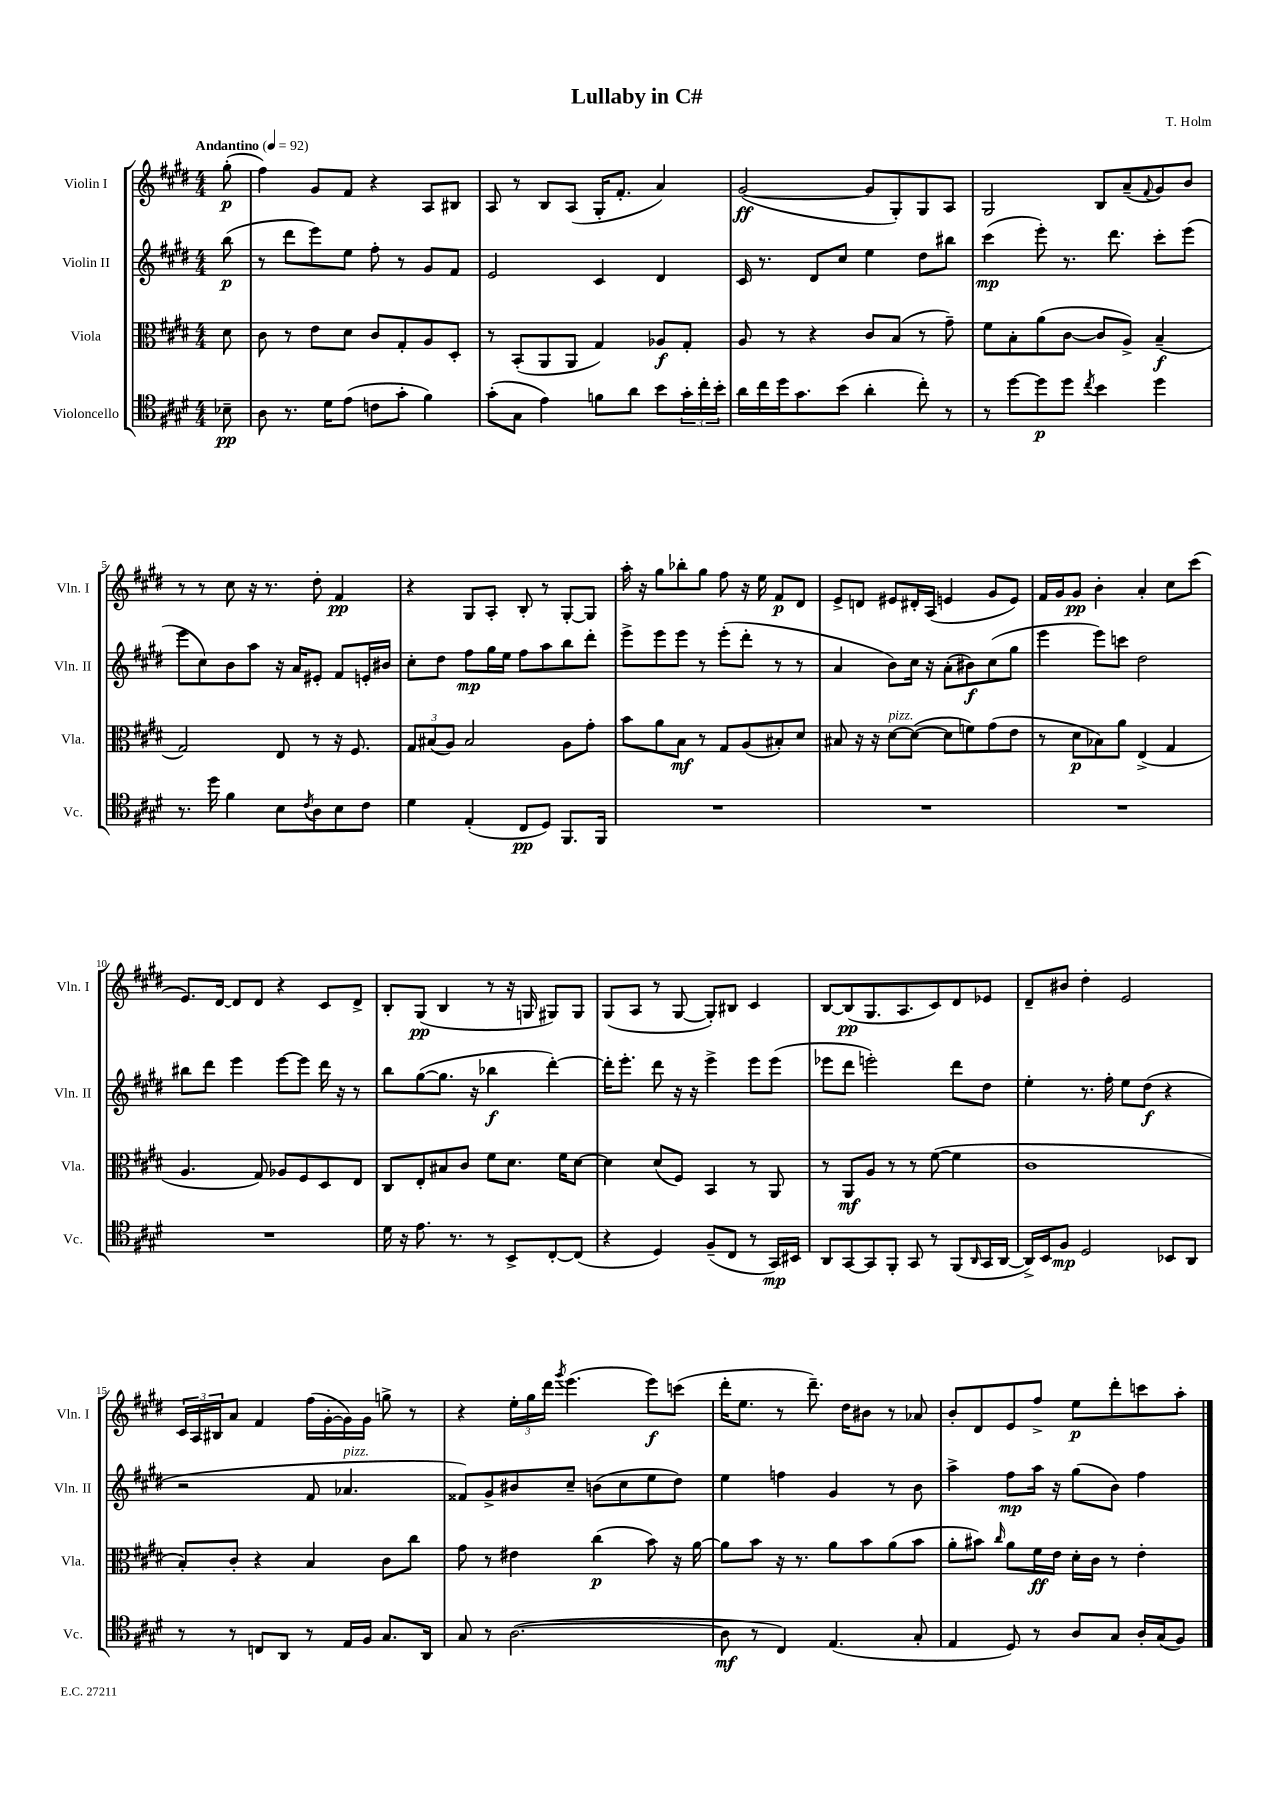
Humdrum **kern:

**kern	**kern	**kern	**kern
*staff4	*staff3	*staff2	*staff1
*clefC4	*clefC3	*clefG2	*clefG2
*k[f#c#g#d#]	*k[f#c#g#d#]	*k[f#c#g#d#]	*k[f#c#g#d#]
*M4/4	*M4/4	*M4/4	*M4/4
*MM92	*MM92	*MM92	*MM92
8B-~	8d#	(8bb	(8gg#'
=	=	=	=
8A	8c#	8r	4ff#)
8.r	8r	8ddd#	.
.	8e	8eee)	8g#
16d#	.	.	.
(8e	8d#	8ee	8f#
8c	8c#	8ff#'	4r
8g#'	8G#'	8r	.
4f#)	8A	8g#	8A
.	8D#'	8f#	8B#
=	=	=	=
(8g#'	8r	2e	8A
8G#	(8BB'	.	8r
4e)	8AA	.	8B
.	8AA	.	(8A
8f	4G#)	4c#	16G#'
.	.	.	8.f#'
8a	.	.	.
8b	8A-	4d#	4a)
24g#'	8G#'	.	.
24cc#'	.	.	.
24b'	.	.	.
=	=	=	=
16a	8A	16c#	([2g#
16cc#	.	8.r	.
16dd#	8r	.	.
8.g#	.	.	.
.	4r	8d#	.
(8b	.	8cc#	.
4a'	8c#	4ee	8g#]
.	(8B	.	8G#')
8cc#')	8r	8dd#	8G#
8r	8g#~)	8bb#	8A
=	=	=	=
8r	8f#	(4ccc#	2G#
[8dd#	8B'	.	.
8dd#]	(8a	8eee')	.
8dd#	[8c#	8.r	.
8qcc#	.	.	.
4b	8c#]	.	8B
.	.	8.ddd#	.
.	8A^)	.	(8a~
.	.	.	8qqf#
4dd#	(4B~	8ccc#'	8g#)
.	.	(8eee	8b
=	=	=	=
8.r	2G#)	8eee	8r
.	.	8cc#)	8r
16dd#	.	.	.
4f#	.	8b	8cc#
.	.	8aa	16r
.	.	.	8.r
8B	8E	16r	.
.	.	16a	.
8qc#	.	.	.
8A	8r	8e#'	8dd#'
8B	16r	8f#	4f#
.	8.F#	.	.
8c#	.	16e'	.
.	.	16b#	.
=	=	=	=
4d#	12G#	8cc#'	4r
.	(12B#	.	.
.	.	8dd#	.
.	12A)	.	.
(4E'	2B#	8ff#	8G#
.	.	16gg#	8A'
.	.	16ee	.
8C#	.	8ff#	8B'
8D#)	.	8aa	8r
8.FF#	8A	8bb	[8G#'
.	8g#'	8ddd#'	8G#]
16FF#	.	.	.
=	=	=	=
1r	8b	8eee^	16aa'
.	.	.	16r
.	8a	8eee	8gg#
.	8B	8eee	8bb-'
.	8r	8r	8gg#
.	8G#	(8eee'	8ff#
.	(8A	8ddd#'	16r
.	.	.	16ee
.	8B#')	8r	8f#
.	8d#	8r	8d#
=	=	=	=
1r	8B#	4a	8e^
.	16r	.	8d
.	16r	.	.
.	[8d#	8b)	8e#
.	(8d#_	16cc#	16d#'
.	.	16r	(16A
.	8d#]	(8a'	4e
.	8f)	8b#)	.
.	(8g#	(8cc#	8g#
.	8e	8gg#	8e)
=	=	=	=
1r	8r	4eee	16f#
.	.	.	16g#
.	8d#	.	8g#
.	8B-)	8eee)	4b'
.	8a	8ccc	.
.	(4E^	2dd#	4a'
.	4G#	.	8cc#
.	.	.	(8ccc#
=	=	=	=
1r	4.A	8bb#	8.e)
.	.	8ddd#	.
.	.	.	[16d#
.	.	4eee	8d#]
.	8G#)	.	8d#
.	8A-	[8eee	4r
.	8F#	8eee]	.
.	8D#	16ddd#	8c#
.	.	16r	.
.	8E	8r	8d#^
=	=	=	=
16d#	8C#	8bb	8B'
16r	.	.	.
8.e	8E'	([8gg#	(8G#
.	8B#	8.gg#]	4B
8.r	.	.	.
.	8c#	.	.
.	.	16r	.
8r	8f#	4bb-	8r
8BB^	8.d#	.	16r
.	.	.	16G
[8C#'	.	[4ddd#')	8G#)
.	16f#	.	.
(8C#]	[8d#	.	8G#
=	=	=	=
4r	4d#]	16ddd#']	(8G#
.	.	8.eee'	.
.	.	.	8A
4D#)	(8d#	8ddd#	8r
.	8F#)	16r	[8G#
.	.	16r	.
(8F#~	4BB	4eee^	8G#'])
8C#	.	.	8B#
8r	8r	8eee	4c#
16GG#)	8AA	(8eee	.
16BB#	.	.	.
=	=	=	=
8AA	8r	8eee-	[8B
[8GG#	8AA	8ddd#	(8B]
8GG#]	8A	2eee')	8.G#
8FF#'	8r	.	.
.	.	.	8.A
8GG#	8r	.	.
8r	([8f#	.	8c#)
(8FF#	4f#]	8ddd#	8d#
16qqAA	.	.	.
16GG#	.	8dd#	8e-
[16AA	.	.	.
=	=	=	=
16AA^])	1c#	4ee'	8d#~
16BB	.	.	.
8F#	.	.	8b#
2D#	.	8.r	4dd#'
.	.	16ff#'	.
.	.	8ee	2e
.	.	(8dd#	.
8BB-	.	4r	.
8AA	.	.	.
=	=	=	=
8r	8B')	2r	24c#
.	.	.	24A
.	.	.	24B#
8r	8c#'	.	8a
8C	4r	.	4f#
8AA	.	.	.
8r	4B	8f#	(16ff#
.	.	.	[16g#'
16E	.	4.a-	16g#])
16F#	.	.	16g#
8.G#	8c#	.	8gg^
.	8cc#	.	8r
16AA	.	.	.
=	=	=	=
8G#	8g#	8f##)	4r
8r	8r	8g#^	.
([2.A	4e#	8b#	24ee'
.	.	.	24gg#
.	.	.	24ddd#
.	.	.	8qggg#
.	.	8cc#~	(4.eee
.	(4cc#	(8b	.
.	.	8cc#	.
.	8b)	8ee	8eee)
.	16r	8dd#)	(8ccc
.	[16a	.	.
=	=	=	=
8A]	8a]	4ee	16ddd#'
.	.	.	8.ee
8r	8b	.	.
4C#)	16r	4ff	8r
.	8.r	.	.
.	.	.	8.ddd#~)
(4.E	8a	4g#	.
.	.	.	16dd#
.	8b	.	8b#
.	(8a	8r	8r
8G#'	8b	8b	8a-
=	=	=	=
4E	8a'	4aa^	8b'
.	8b#)	.	8d#
.	16qqcc#	.	.
8D#)	8a	8ff#	8e
8r	16f#	16aa	8ff#^
.	16e	16r	.
8A	16d#'	(8gg#	8ee
.	16c#	.	.
8G#	8r	8b)	8ddd#'
16A'	4e'	4ff#	8ccc
(16G#	.	.	.
8F#)	.	.	8aa'
==	==	==	==
*-	*-	*-	*-
